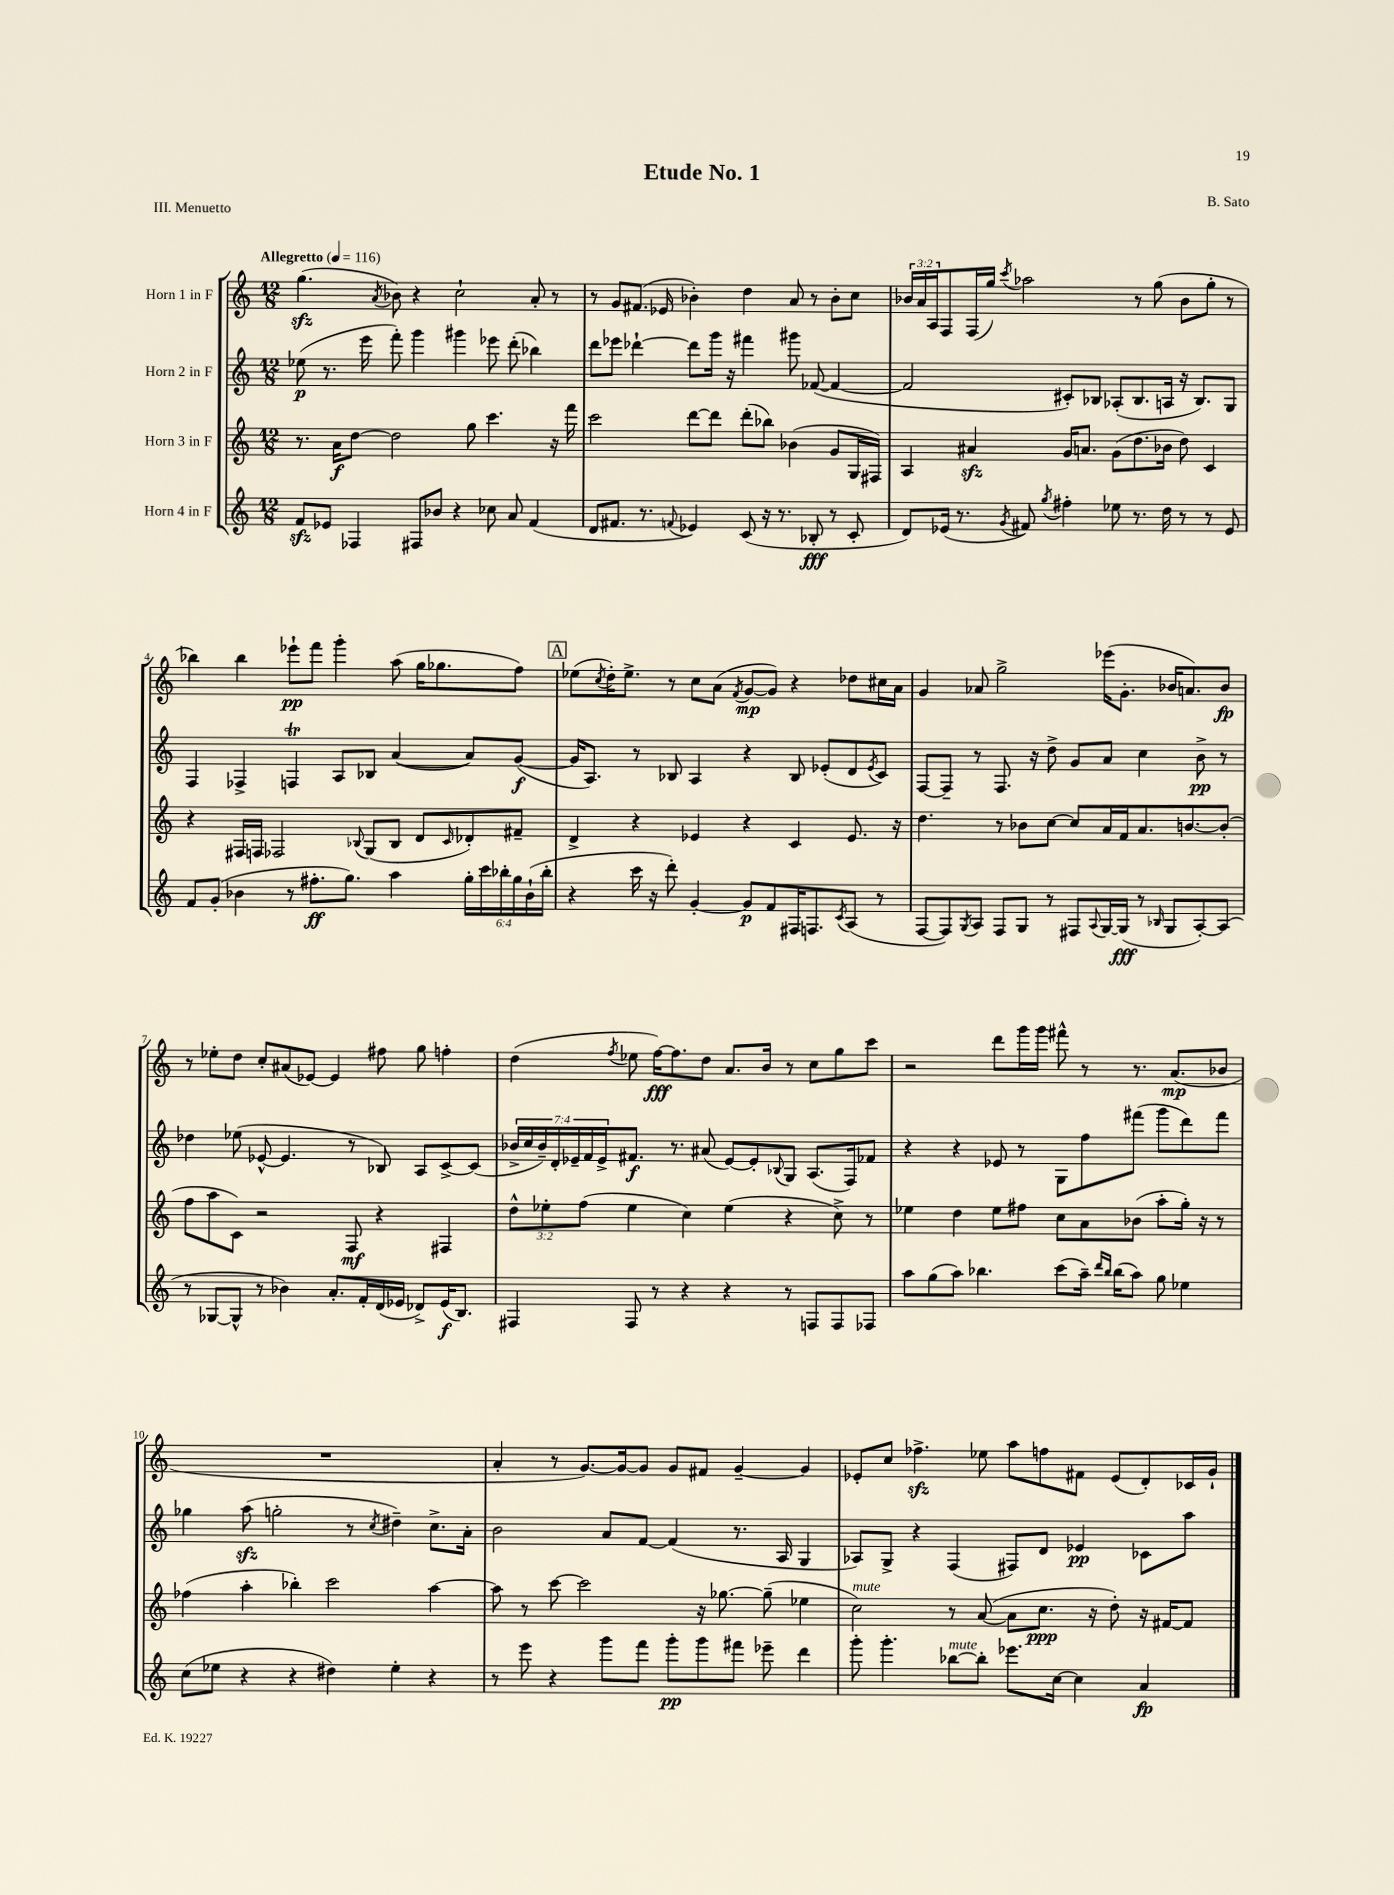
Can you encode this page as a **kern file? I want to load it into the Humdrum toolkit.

**kern	**dynam	**kern	**dynam	**kern	**dynam	**kern	**dynam
*part4	*part4	*part3	*part3	*part2	*part2	*part1	*part1
*staff4	*staff4	*staff3	*staff3	*staff2	*staff2	*staff1	*staff1
*I"Horn 4 in F	*	*I"Horn 3 in F	*	*I"Horn 2 in F	*	*I"Horn 1 in F	*
*clefG2	*	*clefG2	*	*clefG2	*	*clefG2	*
*k[]	*	*k[]	*	*k[]	*	*k[]	*
*M12/8	*	*M12/8	*	*M12/8	*	*M12/8	*
*MM116	*	*MM116	*	*MM116	*	*MM116	*
=1	=1	=1	=1	=1	=1	=1	=1
!	!	!	!	!	!	!LO:TX:a:B:t=Allegretto	!
8fzz/L	.	8.r	.	(8ee-X\	p	(4.ggzz\	.
8e-X/J	.	.	.	8.r	.	.	.
.	.	16a\KL	f	.	.	.	.
4F-X/	.	[8dd\J	.	.	.	.	.
.	.	.	.	16eee\	.	.	.
.	.	.	.	.	.	8qa/	.
.	.	2dd\]	.	8fff'\)	.	8b-X\)	.
8F#X/L	.	.	.	4ggg\	.	4r	.
8b-X/J	.	.	.	.	.	.	.
4r	.	.	.	4ggg#X\	.	2cc`\	.
.	.	8gg\	.	.	.	.	.
8cc-X\	.	4.ccc\	.	8eee-X\	.	.	.
8a/	.	.	.	(8ddd'\	.	.	.
(4f/	.	.	.	4bb-X\)	.	8a'/	.
.	.	16r	.	.	.	8r	.
.	.	16fff\	.	.	.	.	.
=2	=2	=2	=2	=2	=2	=2	=2
8d/L	.	2ccc\	.	8ddd\L	.	8r	.
8.f#X/J	.	.	.	8eee-X\J	.	8g/L	.
.	.	.	.	[4ddd-X`\	.	(8.f#X/J	.
8.r	.	.	.	.	.	.	.
.	.	.	.	.	.	16e-X/	.
8qqfn/	.	.	.	.	.	.	.
4e-X/)	.	[8ddd\L	.	8ddd-\L]	.	4b-X'\)	.
.	.	8ddd\J]	.	16ggg\Jk	.	.	.
.	.	.	.	16r	.	.	.
(8c/	.	(8ddd'\L	.	4fff#X\	.	4dd\	.
16r	.	8bb-X\J)	.	.	.	.	.
8.r	.	.	.	.	.	.	.
.	.	(4b-X\	.	8ggg#X\	.	8a/	.
8B-X'/	fff	.	.	([8f-X/	.	8r	.
8r	.	8g/L	.	4f-/_	.	8b-'\L	.
8c'/	.	16G/L	.	.	.	8cc\J	.
.	.	16F#X/JJ)	.	.	.	.	.
=3	=3	=3	=3	=3	=3	=3	=3
8d/L)	.	4A/	.	2f-/]	.	24b-X/LL	.
.	.	.	.	.	.	24a/	.
.	.	.	.	.	.	24A/J	.
(16e-X/Jk	.	.	.	.	.	8F/	.
8.r	.	.	.	.	.	.	.
.	.	4a#Xzz/	.	.	.	(16F/L	.
.	.	.	.	.	.	16gg/JJ)	.
8qg/	.	.	.	.	.	8qccc/	.
8f#X/)	.	.	.	.	.	2aa-X\	.
8qgg/	.	.	.	.	.	.	.
4ff#X'\	.	16g/KL	.	8c#X'/L)	.	.	.
.	.	8.an/J	.	.	.	.	.
.	.	.	.	8B-X/J	.	.	.
8ee-X\	.	(8g\L	.	(8A-X'/L	.	.	.
8.r	.	8.dd\	.	8.B-/	.	8r	.
.	.	.	.	.	.	(8gg\	.
16dd\	.	16b-X\Jk	.	16An/Jk	.	.	.
8r	.	8dd\)	.	16r	.	8b-\L	.
.	.	.	.	8.B-/L)	.	.	.
8r	.	4c/	.	.	.	8gg'\J	.
8e-/	.	.	.	8G/J	.	8r	.
!!LO:LB:g=z
=4	=4	=4	=4	=4	=4	=4	=4
8f/L	.	4r	.	4F/	.	4bb-X\)	.
(8g'/J	.	.	.	.	.	.	.
4b-X\	.	16F#X/LL	.	4F-X^/	.	4bb-\	.
.	.	16Fn/JJ	.	.	.	.	.
.	.	2F-X/	.	.	.	.	.
8r	.	.	.	4FnT/	.	8eee-X`\L	pp
8.ff#X'\L	ff	.	.	.	.	8fff\J	.
.	.	.	.	8A/L	.	4ggg'\	.
8.gg\J)	.	.	.	.	.	.	.
.	.	8qqB-X/	.	.	.	.	.
.	.	(8G/L	.	8B-X/J	.	.	.
4aa\	.	8B-/J	.	([4a/	.	(8aa\	.
.	.	8d/L	.	.	.	16gg\KL	.
.	.	.	.	.	.	8.gg-X\	.
.	.	16qqc/	.	.	.	.	.
24gg'\LL	.	8d-X'/)	.	8a/L])	.	.	.
24ccc\	.	.	.	.	.	.	.
24bb-X'\	.	.	.	.	.	.	.
24gg\	.	8f#X~/J	.	([8g/J	f	8ff\J)	.
(24b-`\	.	.	.	.	.	.	.
24bb-'\JJ	.	.	.	.	.	.	.
!!LO:REH:place=s1:t=A
=5	=5	=5	=5	=5	=5	=5	=5
4r	.	4d^/	.	16g/KL]	.	(8ee-X\L	.
.	.	.	.	8.A/J)	.	.	.
.	.	.	.	.	.	8qcc/	.
.	.	.	.	.	.	16dd'\K)	.
.	.	.	.	.	.	8.ee-^\J	.
16ccc\	.	4r	.	8r	.	.	.
16r	.	.	.	.	.	.	.
8ddd'\)	.	.	.	8B-X/	.	8r	.
[4g'/	.	4e-X/	.	4A/	.	8cc\L	.
.	.	.	.	.	.	(8a\J	.
.	.	.	.	.	.	8qf/	.
8g/L]	p	4r	.	4r	.	[8g/L	mp
8f/	.	.	.	.	.	8g/J])	.
16F#X/K	.	4c/	.	8B-/	.	4r	.
8.Fn/	.	.	.	.	.	.	.
.	.	.	.	(8e-X'/L	.	.	.
8qc/	.	.	.	.	.	.	.
(8A/J	.	8.e-/	.	8d/	.	8dd-X\L	.
.	.	.	.	8qe-/	.	.	.
8r	.	.	.	8c/J)	.	16cc#X\L	.
.	.	16r	.	.	.	16a\JJ	.
=6	=6	=6	=6	=6	=6	=6	=6
[8F/L	.	4.dd\	.	[8F/L	.	4g/	.
8F/])	.	.	.	8F~/J]	.	.	.
8qG/	.	.	.	.	.	.	.
8A/J	.	.	.	8r	.	8a-X/	.
8F/L	.	8r	.	8.F/	.	2gg^\	.
8G/J	.	8b-X\L	.	.	.	.	.
.	.	.	.	16r	.	.	.
8r	.	[8cc\J	.	8dd^\	.	.	.
8F#X/L	.	8cc/L]	.	8g/L	.	.	.
8qqA/	.	.	.	.	.	.	.
[16G/L	.	16a/L	.	8a/J	.	(16eee-X\KL	.
(16G/JJ]	fff	16f/J	.	.	.	8.g'\J	.
8r	.	8.a/	.	4cc\	.	.	.
16qqB-X/	.	.	.	.	.	.	.
8G/L	.	.	.	.	.	16b-X/KL	.
.	.	[8.bn/	.	.	.	8.an/)	.
[8A'/)	.	.	.	8b^\	pp	.	.
(8A/J]	.	(8b'/J]	.	8r	.	8b-/J	fp
!!LO:LB:g=z
=7	=7	=7	=7	=7	=7	=7	=7
8r	.	8ff\L	.	4dd-X\	.	8r	.
[8G-X/L	.	8aa\	.	.	.	8ee-X'\L	.
8G-^^/J]	.	8c\J)	.	(8ee-X\	.	8dd\J	.
8r	.	2r	.	[8e-X^^/	.	8cc'/L	.
4b-X\)	.	.	.	4.e-/]	.	(8a#X/	.
.	.	.	.	.	.	[8e-X/J)	.
8.a'/L	.	.	.	.	.	4e-/]	.
.	.	8F/	mf	8r	.	.	.
16f'/L	.	.	.	.	.	.	.
(16d/	.	4r	.	8B-X/)	.	8ff#X\	.
16e-X/JJ	.	.	.	.	.	.	.
8d-X^/L)	.	.	.	8A/L	.	8gg\	.
(16e-/K	f	4F#X/	.	[8c^/	.	4ffn'\	.
8.B/J)	.	.	.	.	.	.	.
.	.	.	.	(8c/J]	.	.	.
=8	=8	=8	=8	=8	=8	=8	=8
4F#X/	.	12dd^^\L	.	28b-X^/LL	.	(4dd\	.
.	.	.	.	28cc/	.	.	.
.	.	.	.	28b-~/)	.	.	.
.	.	12ee-X'\	.	.	.	.	.
.	.	.	.	28d'/	.	.	.
.	.	.	.	28e-X~/	.	.	.
.	.	(12ff\J	.	.	.	.	.
.	.	.	.	28f/	.	.	.
.	.	.	.	28e-^/J	.	.	.
.	.	.	.	.	.	8qff/	.
8F#/	.	4ee-\	.	8.f#X/J	f	8ee-X\	.
8r	.	.	.	.	.	[16ff\KL)	fff
.	.	.	.	8.r	.	8.ff\]	.
4r	.	4cc\)	.	.	.	.	.
.	.	.	.	(8a#X/	.	8dd\J	.
4r	.	(4ee-\	.	[8e-/L)	.	8.a/L	.
.	.	.	.	8e-'/]	.	.	.
.	.	.	.	.	.	16b/Jk	.
.	.	.	.	8qqB-X/	.	.	.
8r	.	4r	.	8G/J	.	8r	.
8Fn/L	.	.	.	(8.A/L	.	8cc\L	.
8F/	.	8cc^\)	.	.	.	8gg\	.
.	.	.	.	16F/k)	.	.	.
8F-X/J	.	8r	.	8f-X/J	.	8ccc\J	.
=9	=9	=9	=9	=9	=9	=9	=9
8aa\L	.	4ee-X\	.	4r	.	2r	.
(8gg\	.	.	.	.	.	.	.
8aa\J)	.	4dd\	.	4r	.	.	.
4.bb-X\	.	.	.	.	.	.	.
.	.	8ee-\L	.	8e-X/	.	8ddd\L	.
.	.	8ff#X\J	.	8r	.	16ggg\L	.
.	.	.	.	.	.	16ggg\JJ	.
(8ccc\L	.	8cc\L	.	8G\L	.	8fff#X^^\	.
16aa~\Jk)	.	8a\	.	8ff\	.	8r	.
16qqddd/LL	.	.	.	.	.	.	.
16qqbb-/JJ	.	.	.	.	.	.	.
(16bb-\KL	.	.	.	.	.	.	.
8aa\J)	.	(8b-X\J	.	(8fff#X\J	.	8.r	.
8gg\	.	8aa'\L	.	8ggg\L	.	.	.
.	.	.	.	.	.	(8.a/L	mp
4ee-X\	.	16gg'\Jk)	.	8ddd\)	.	.	.
.	.	16r	.	.	.	.	.
.	.	8r	.	8fff#\J	.	8b-X/J	.
!!LO:LB:g=z
=10	=10	=10	=10	=10	=10	=10	=10
(8cc\L	.	(4ff-X\	.	4gg-X\	.	1.r	.
8ee-X\J	.	.	.	.	.	.	.
4r	.	4aa'\	.	(8aazz\	.	.	.
.	.	.	.	2ggn'\	.	.	.
4r	.	4bb-X'\)	.	.	.	.	.
4dd#X\)	.	2ccc\	.	.	.	.	.
.	.	.	.	8r	.	.	.
.	.	.	.	8qcc/	.	.	.
4ee-'\	.	.	.	4dd#X~\)	.	.	.
4r	.	[4aa\	.	8.cc^\L	.	.	.
.	.	.	.	16a'\Jk	.	.	.
=11	=11	=11	=11	=11	=11	=11	=11
8r	.	8aa\]	.	2b\	.	4a'/	.
8eee\	.	8r	.	.	.	.	.
4r	.	[8ccc\	.	.	.	8r	.
.	.	2ccc\]	.	.	.	[8.g/L)	.
8ggg\L	.	.	.	8a/L	.	.	.
.	.	.	.	.	.	16g/k_	.
8fff\J	.	.	.	[8f/J	.	8g/J]	.
8ggg'\L	pp	.	.	(4f/]	.	8g/L	.
8ggg\	.	16r	.	.	.	8f#X/J	.
.	.	[8.gg-X\	.	.	.	.	.
8fff#X\J	.	.	.	8.r	.	[4g~/	.
8eee-X~\	.	(8gg-~\]	.	.	.	.	.
.	.	.	.	16A/	.	.	.
4ddd\	.	4ee-X\	.	4G/	.	4g/]	.
=12	=12	=12	=12	=12	=12	=12	=12
!	!	!LO:TX:a:i:t=mute	!	!	!	!	!
8ggg'\	.	2cc\)	.	8A-X/L)	.	8e-X'/L	.
4.ggg'\	.	.	.	8G^/J	.	8cc/J	.
.	.	.	.	4r	.	4.ff-Xzz^\	.
!LO:TX:a:i:t=mute	!	!	!	!	!	!	!
[8bb-X\L	.	8r	.	(4F/	.	.	.
8bb-'\J]	.	([8a/	.	.	.	8ee-X\	.
8.eee-X\L	.	8a\L]	.	8F#X/L)	.	8aa\L	.
.	.	8.cc\J	ppp	8d/J	.	8ffn\	.
[16cc\Jk	.	.	.	.	.	.	.
4cc\]	.	.	.	4e-X/	pp	8f#X\J	.
.	.	16r	.	.	.	.	.
.	.	8dd'\)	.	.	.	(8e-/L	.
4a/	fp	16r	.	8c-X\L	.	8d'/)	.
.	.	[16f#X/KL	.	.	.	.	.
.	.	8f#/J]	.	8aa\J	.	16c-X/L	.
.	.	.	.	.	.	16g`/JJ	.
==	==	==	==	==	==	==	==
*-	*-	*-	*-	*-	*-	*-	*-
